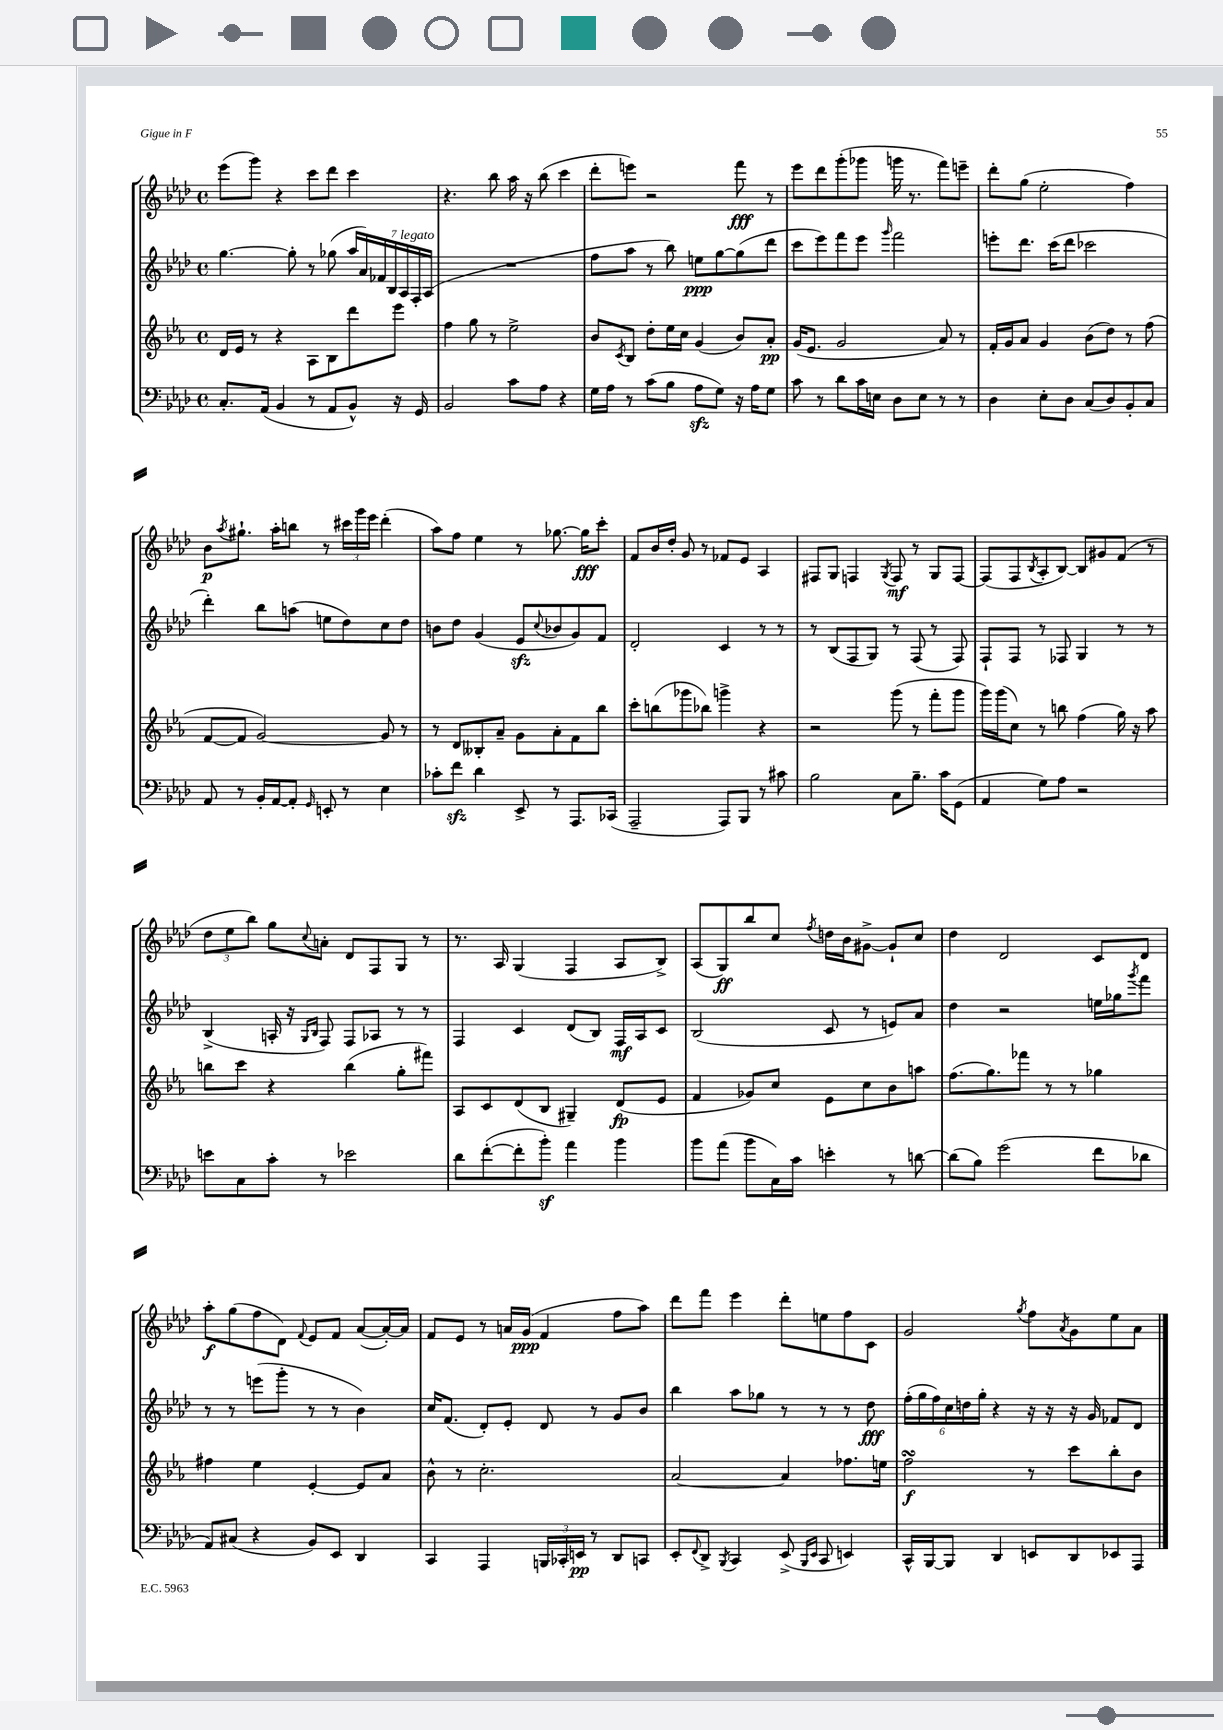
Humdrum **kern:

**kern	**kern	**kern	**kern
*staff4	*staff3	*staff2	*staff1
*clefF4	*clefG2	*clefG2	*clefG2
*k[b-e-a-d-]	*k[b-e-a-]	*k[b-e-a-d-]	*k[b-e-a-d-]
*M4/4	*M4/4	*M4/4	*M4/4
*met(c)	*met(c)	*met(c)	*met(c)
8.C'	16d	[4.gg	(8eee-
.	16e-	.	.
.	8r	.	8ggg)
(16AA-	.	.	.
4BB-	4r	.	4r
.	.	8gg']	.
8r	8A-	8r	8ccc
8AA-	8B-	(8gg-	8ddd-
8BB-^^)	8ddd	28aa-	4ccc
.	.	28a-)	.
.	.	28f-	.
.	.	28B-	.
16r	8eee-	.	.
.	.	28A-	.
.	.	28F'	.
16GG	.	.	.
.	.	(28A-	.
=	=	=	=
2BB-	4ff	1r	4.r
.	8gg	.	.
.	8r	.	8bb-
8c	2ee-^	.	16aa-
.	.	.	16r
8A-	.	.	(8bb-
4r	.	.	4ccc
=	=	=	=
16G	8b-	8ff	8ddd-'
16A-	.	.	.
.	8qc	.	.
8r	8B-	8aa-	8eee)
(8c	8dd'	8r	2r
8B-	16ee-	8bb-)	.
.	16cc	.	.
8A-	(4g	8ee	.
8G)	.	[8gg	.
16r	8b-)	(8gg]	8fff
16A-	.	.	.
8G	8a-'	8ddd-	8r
=	=	=	=
8c	(16g	8ccc	8eee-
.	8.e-	.	.
8r	.	8eee-)	8ddd-
8d-	2g	8fff	(8ggg'
16c	.	8eee-	8ggg-
16E	.	.	.
.	.	16qqggg	.
8D-	.	2fff	16ggg
.	.	.	8.r
8E	.	.	.
8r	8a-)	.	8fff)
8r	8r	.	8eee~
=	=	=	=
4D-	16f'	8eee'	8ddd-'
.	16g	.	.
.	8a-	8.ddd-	(8gg
8E-'	4g	.	2ee-'
.	.	(16ccc	.
8D-	.	8ddd-	.
(8C	(8b-	2ccc-	.
8D-)	8dd)	.	.
8BB-'	8r	.	4ff)
8C	(8ff	.	.
=	=	=	=
8AA-	[8f	4ddd-')	8b-
.	.	.	8qaa-
8r	8f]	.	8.gg#`
16BB-'	[2g)	8bb-	.
[16AA-	.	.	16aa-'
8AA-']	.	(8aa	8bb
16qqGG	.	.	.
8EE'	.	8ee	8r
8r	.	8dd-)	24ccc#
.	.	.	24ggg
.	.	.	24eee-
4E-	8g]	8cc	(4ddd-'
.	8r	8dd-	.
=	=	=	=
8c-'	8r	8b	8aa-)
8f	8d	8dd-	8ff
4d-	8B--'	(4g	4ee-
.	8a-~	.	.
8EE-^	8g	8e-	8r
.	.	8qqcc	.
8r	8a-'	8b-	[8.gg-
8.AAA-	8f	8g)	.
.	.	.	16gg-]
.	8bb-	8f	8ccc'
(16CC-	.	.	.
=	=	=	=
2AAA-~	8ccc'	2d-'	8f
.	(8bb	.	16b-
.	.	.	16dd-'
.	8ggg-	.	8g
.	8bb-)	.	8r
8AAA-)	4ggg^	4c	8f-
8BBB-	.	.	8e-
8r	4r	8r	4A-
8c#	.	8r	.
=	=	=	=
2B-	2r	8r	8F#
.	.	(8B-	8G
.	.	8F	4F
.	.	8G)	.
.	.	.	8qG
8C	(8ggg	8r	8F
8.B-~	8r	(8F	8r
.	8fff'	8r	8G
16c	.	.	.
(8GG	8ggg	8F)	[8F
=	=	=	=
4AA-	16ggg)	8F`	(8F]
.	(16ggg	.	.
.	8cc)	8F	8F
.	.	.	8qB-
8G)	8r	8r	8A-'
8A-	8bb	8F-	[8B-)
2r	(4ff	4G	8B-]
.	.	.	8g#
.	16gg)	8r	(8f
.	16r	.	.
.	8aa-	8r	8r
=	=	=	=
8e	8bb	(4B-^	12dd-
.	.	.	12ee-
8C	8ccc	.	.
.	.	.	12bb-)
8c'	4r	16A'	8gg
.	.	16r	.
.	.	16qqG	.
.	.	16qqB-	8qqcc
8r	.	8F)	8a'
2e-	(4bb	8F	8d-
.	.	8A-	8F
.	8gg'	8r	8G
.	8fff#)	8r	8r
=	=	=	=
8d-	8A-	4F	8.r
([8f'	8c	.	.
.	.	.	16A-
8f']	(8d	4c	(4G
8b-')	8B-	.	.
4a-	4G#~)	(8d-	4F
.	.	8B-)	.
4b-	(8d	16F	8A-
.	.	16A-	.
.	8e-	8c	8B-^)
=	=	=	=
8b-	4f	(2B-	(8A-
(8a-	.	.	8G)
8b-	8g-)	.	8bb-
16C)	8cc	.	8cc
16c	.	.	.
.	.	.	8qff
4e'	8e-	8c	16dd
.	.	.	16b-
.	8cc	8r	[8g#^
8r	8b-	8e)	8g#`]
[8d	8aa	8a-	8cc
=	=	=	=
(8d]	(8.ff	4dd-	4dd-
8B-)	.	.	.
.	8.gg)	.	.
(2g	.	2r	2d-
.	8fff-	.	.
.	8r	.	.
.	8r	.	.
8f	4gg-	16ee	8c
.	.	16gg-	.
.	.	8qggg	.
8d-	.	8fff	8d-
=	=	=	=
8AA-)	4ff#	8r	8aa-'
(8C#	.	8r	(8gg
4r	4ee-	(8eee	8ff
.	.	8ggg'	8d-)
.	.	.	8qqf
8BB-)	[4e-'	8r	8e-
8EE-	.	8r	8f
4DD-	8e-]	4b-)	([8a-
.	8a-	.	16a-'_)
.	.	.	16a-]
=	=	=	=
4CC	8b-^^	16cc	8f
.	.	(8.f	.
.	8r	.	8e-
4AAA-	2.cc'	8d-')	8r
.	.	8e-'	16a
.	.	.	(16g
24BBB	.	8d-	4f
24CC-'	.	.	.
24EE	.	.	.
8r	.	8r	.
8DD-	.	8g	8ff
8CC	.	8b-	8aa-)
=	=	=	=
8EE-'	[2a-	4bb-	8ddd-
8qqFF	.	.	.
8DD-^	.	.	8fff
8qBBB-	.	.	.
4CC	.	8aa-	4eee-
.	.	8gg-	.
(8EE-^	4a-]	8r	8ddd-'
16qqBBB-	.	.	.
16qqEE-	.	.	.
8CC	.	8r	8ee
4EE)	8.ff-	8r	8ff
.	.	8dd-	8c
.	16ee	.	.
=	=	=	=
16CC^^	2ff	(24ff'	2g
.	.	24gg	.
[16BBB-	.	.	.
.	.	24ff)	.
8BBB-]	.	24cc	.
.	.	24dd	.
.	.	24gg'	.
4DD-	.	4r	.
.	.	.	8qgg
8EE	8r	16r	8ff
.	.	16r	.
.	.	.	8qa-
8DD-	8ccc	16r	8g
.	.	16g	.
8EE-	8bb-'	8f-	8ee-
8AAA-	8b-	8d-	8a-
==	==	==	==
*-	*-	*-	*-
